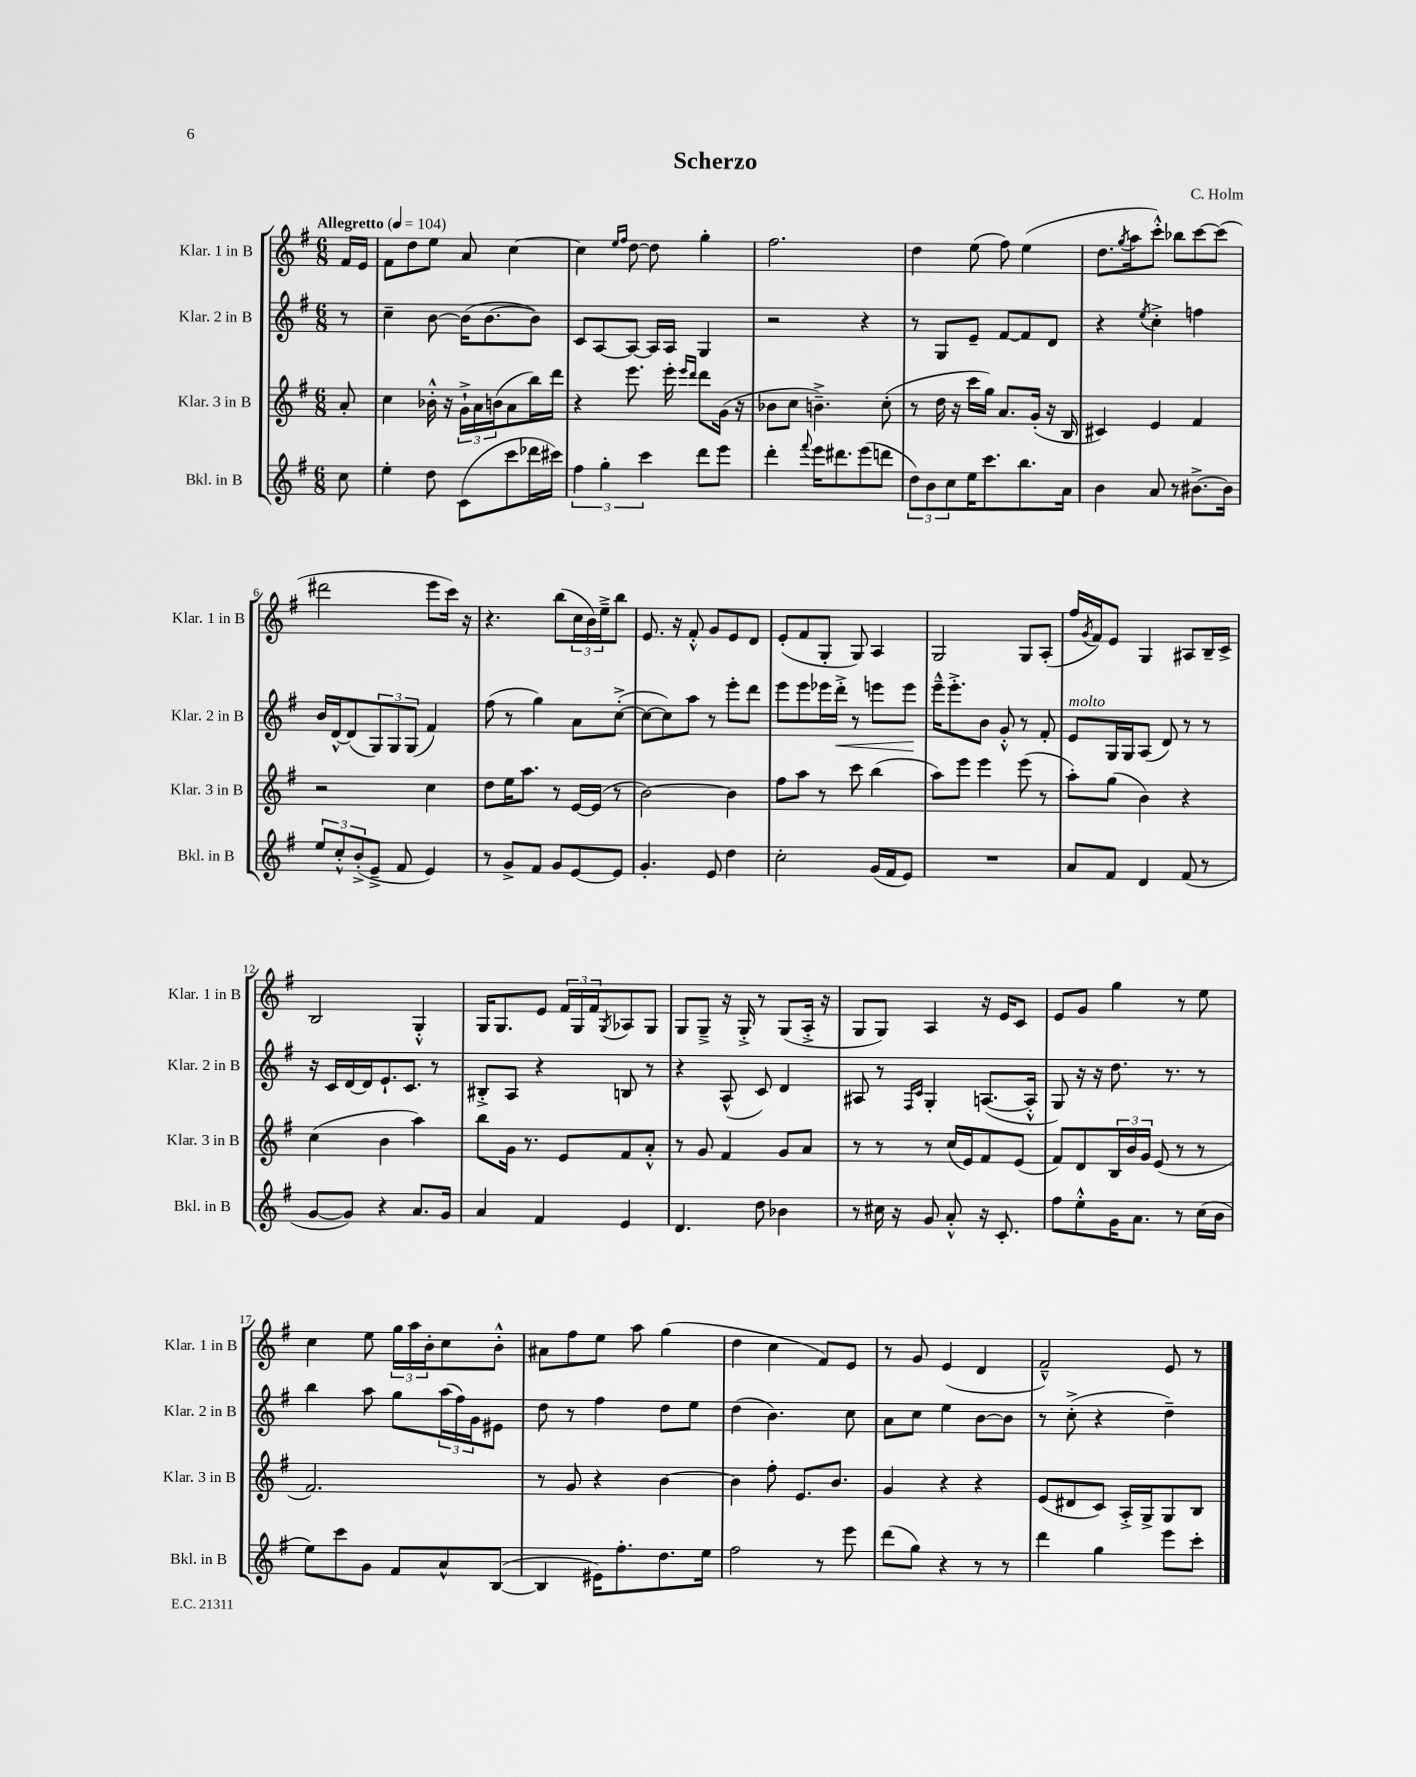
\header { title = "Scherzo" composer = "C. Holm" }
<<
\new StaffGroup <<
\new Staff = "s0" \with { instrumentName = "Klar. 1 in B" shortInstrumentName = "Klar. 1 in B" } {
    \clef treble \key g \major \numericTimeSignature \time 6/8 \partial 8 \tempo "Allegretto" 4 = 104
    fis'16 e'16 |
    fis'8 d''8 e''8 a'8 c''4~ |
    c''4 \grace { e''16 fis''16 } d''8~ d''8 g''4-. |
    fis''2. |
    d''4 e''8( fis''8) e''4( |
    d''8. \acciaccatura { g''8 } a''16 c'''8-.-^) bes''8 c'''8~ c'''8( |
    dis'''2 e'''8 c'''16) r16 |
    r4. b''8( \tuplet 3/2 { c''16 b'16) e''16---> } b''8 |
    e'8. r16 fis'8-.-^ g'8 e'8 d'8 |
    e'8-.( fis'8 g8-. g8) a4 |
    g2 g8 a8-.( |
    fis''16 \acciaccatura { g'8 } fis'16) e'8 g4 ais8 b16-- c'16-> |
    b2 g4-.-^ |
    g16 g8. e'8 \tuplet 3/2 { fis'16 g16 fis'16 } \acciaccatura { g8 } aes8 g8 |
    g8 g8---> r16 g16-.-> r8 g8( a16-.-> r16 |
    g8 g8) a4 r16 e'16 c'8 |
    e'8 g'8 g''4 r8 e''8 |
    c''4 e''8 \tuplet 3/2 { g''16 a''16 b'16-. } c''8 b'8-.-^ |
    ais'8 fis''8 e''8 a''8 g''4( |
    d''4 c''4 fis'8) e'8 |
    r8 g'8 e'4( d'4 |
    fis'2---^) e'8 r8 \bar "|." |
}
\new Staff = "s1" \with { instrumentName = "Klar. 2 in B" shortInstrumentName = "Klar. 2 in B" } {
    \clef treble \key g \major \numericTimeSignature \time 6/8 \partial 8
    r8 |
    c''4-- b'8~ b'16( b'8.~ b'8) |
    c'8 a8~ a8~ a16 a16 g4 |
    r2 r4 |
    r8 g8 e'8-- fis'8~ fis'8 d'8 |
    r4 \acciaccatura { e''8 } c''4-.-> f''4 |
    b'16 d'16~-^ d'8( \tuplet 3/2 { g8) g8 g8( } fis'4) |
    fis''8( r8 g''4) a'8 c''8~-.->( |
    c''8~ c''8) a''8 r8 e'''8-. d'''8 |
    e'''8 e'''8 ees'''16 d'''16-.->\< r8 e'''8 e'''8\! |
    e'''16---^ e'''8.-.-> b'8 g'8-.-^ r8 fis'8-. |
    e'8^\markup { \italic "molto" } g16 g16 a8( d'8) r8 r8 |
    r16 c'16 d'16~ d'16 e'8.-! c'8. r8 |
    bis8-.-> a8 r4 b8 r8 |
    r4 a8-^( c'8) d'4 |
    ais8 r8 \grace { fis16 c'16 } g4-. a8.~( a16-.-^ |
    g8) r16 r16 d''8. r8. r8 |
    b''4 a''8 g''8 \tuplet 3/2 { a''16( fis''16) g'16 } eis'8 |
    d''8 r8 fis''4 d''8 e''8 |
    d''4( b'4.) c''8 |
    a'8 c''8 e''4 b'8~ b'8 |
    r8 c''8-.->( r4 d''4--) \bar "|." |
}
\new Staff = "s2" \with { instrumentName = "Klar. 3 in B" shortInstrumentName = "Klar. 3 in B" } {
    \clef treble \key g \major \numericTimeSignature \time 6/8 \partial 8
    a'8-. |
    c''4 bes'16-.-^ r16 \tuplet 3/2 { g'16-!-> a'16 b'16( } a'8 b''16) d'''16 |
    r4 e'''8. e'''16-. \grace { e'''16 d'''16 } d'''8 g'16( r16 |
    bes'8 c''8 b'4.--->) c''8-.( |
    r8 d''16 r16 c'''16 g''16) a'8. g'16-.( r16 b16 |
    cis'4) e'4 fis'4 |
    r2 c''4 |
    d''8 e''16 a''8. r8 e'16~ e'16( r8 |
    b'2~) b'4 |
    fis''8 a''8 r8 c'''8 b''4( |
    a''8) e'''8 e'''4 e'''8( r8 |
    a''8-.) g''8( b'4) r4 |
    c''4( b'4 a''4) |
    b''8 g'16 r8. e'8 fis'8 a'8-.-^ |
    r8 g'8 fis'4 g'8 a'8 |
    r8 r8 r8 c''16( e'16) fis'8 e'8( |
    fis'8) d'8 \tuplet 3/2 { b16 b'16 g'16 } e'8( r8 r8 |
    fis'2.) |
    r8 g'8 r4 b'4~ |
    b'4 fis''8-. e'8. b'8. |
    g'4 r4 r4 |
    e'8( dis'8 c'8) a16-.-> g16-> g8 b8 \bar "|." |
}
\new Staff = "s3" \with { instrumentName = "Bkl. in B" shortInstrumentName = "Bkl. in B" } {
    \clef treble \key g \major \numericTimeSignature \time 6/8 \partial 8
    c''8 |
    e''4-. d''8 c'8( c'''8 des'''16 cis'''16) |
    \tuplet 3/2 { fis''4 g''4-. c'''4 } d'''8 e'''8 |
    d'''4-. \appoggiatura { fis'''8 } e'''16 dis'''8. e'''8( d'''8 |
    \tuplet 3/2 { d''8) b'8 c''8 } e''16 c'''8. b''8. a'16 |
    b'4 a'8 r8 bis'8.~-> bis'16 |
    \tuplet 3/2 { e''8 c''8-.-^ b'8-.->( } e'8---> fis'8 e'4) |
    r8 g'8-> fis'8 g'8 e'8~ e'8 |
    g'4.-. e'8 d''4 |
    c''2-. g'16( fis'16 e'8) |
    R2. |
    a'8 fis'8 d'4 fis'8( r8 |
    g'8~ g'8) r4 a'8. g'16 |
    a'4 fis'4 e'4 |
    d'4. d''8 bes'4 |
    r8 cis''16 r16 g'8 a'8-.-^ r16 c'8.-. |
    fis''8 e''8-.-^ g'16 a'8. r8 c''16( b'16 |
    e''8) c'''8 g'8 fis'8 a'8-^ b8~( |
    b4 eis'16) fis''8.-. d''8. e''16 |
    fis''2 r8 e'''8 |
    d'''8( g''8) r4 r8 r8 |
    d'''4 g''4 e'''8 c'''8-. \bar "|." |
}
>>
>>
